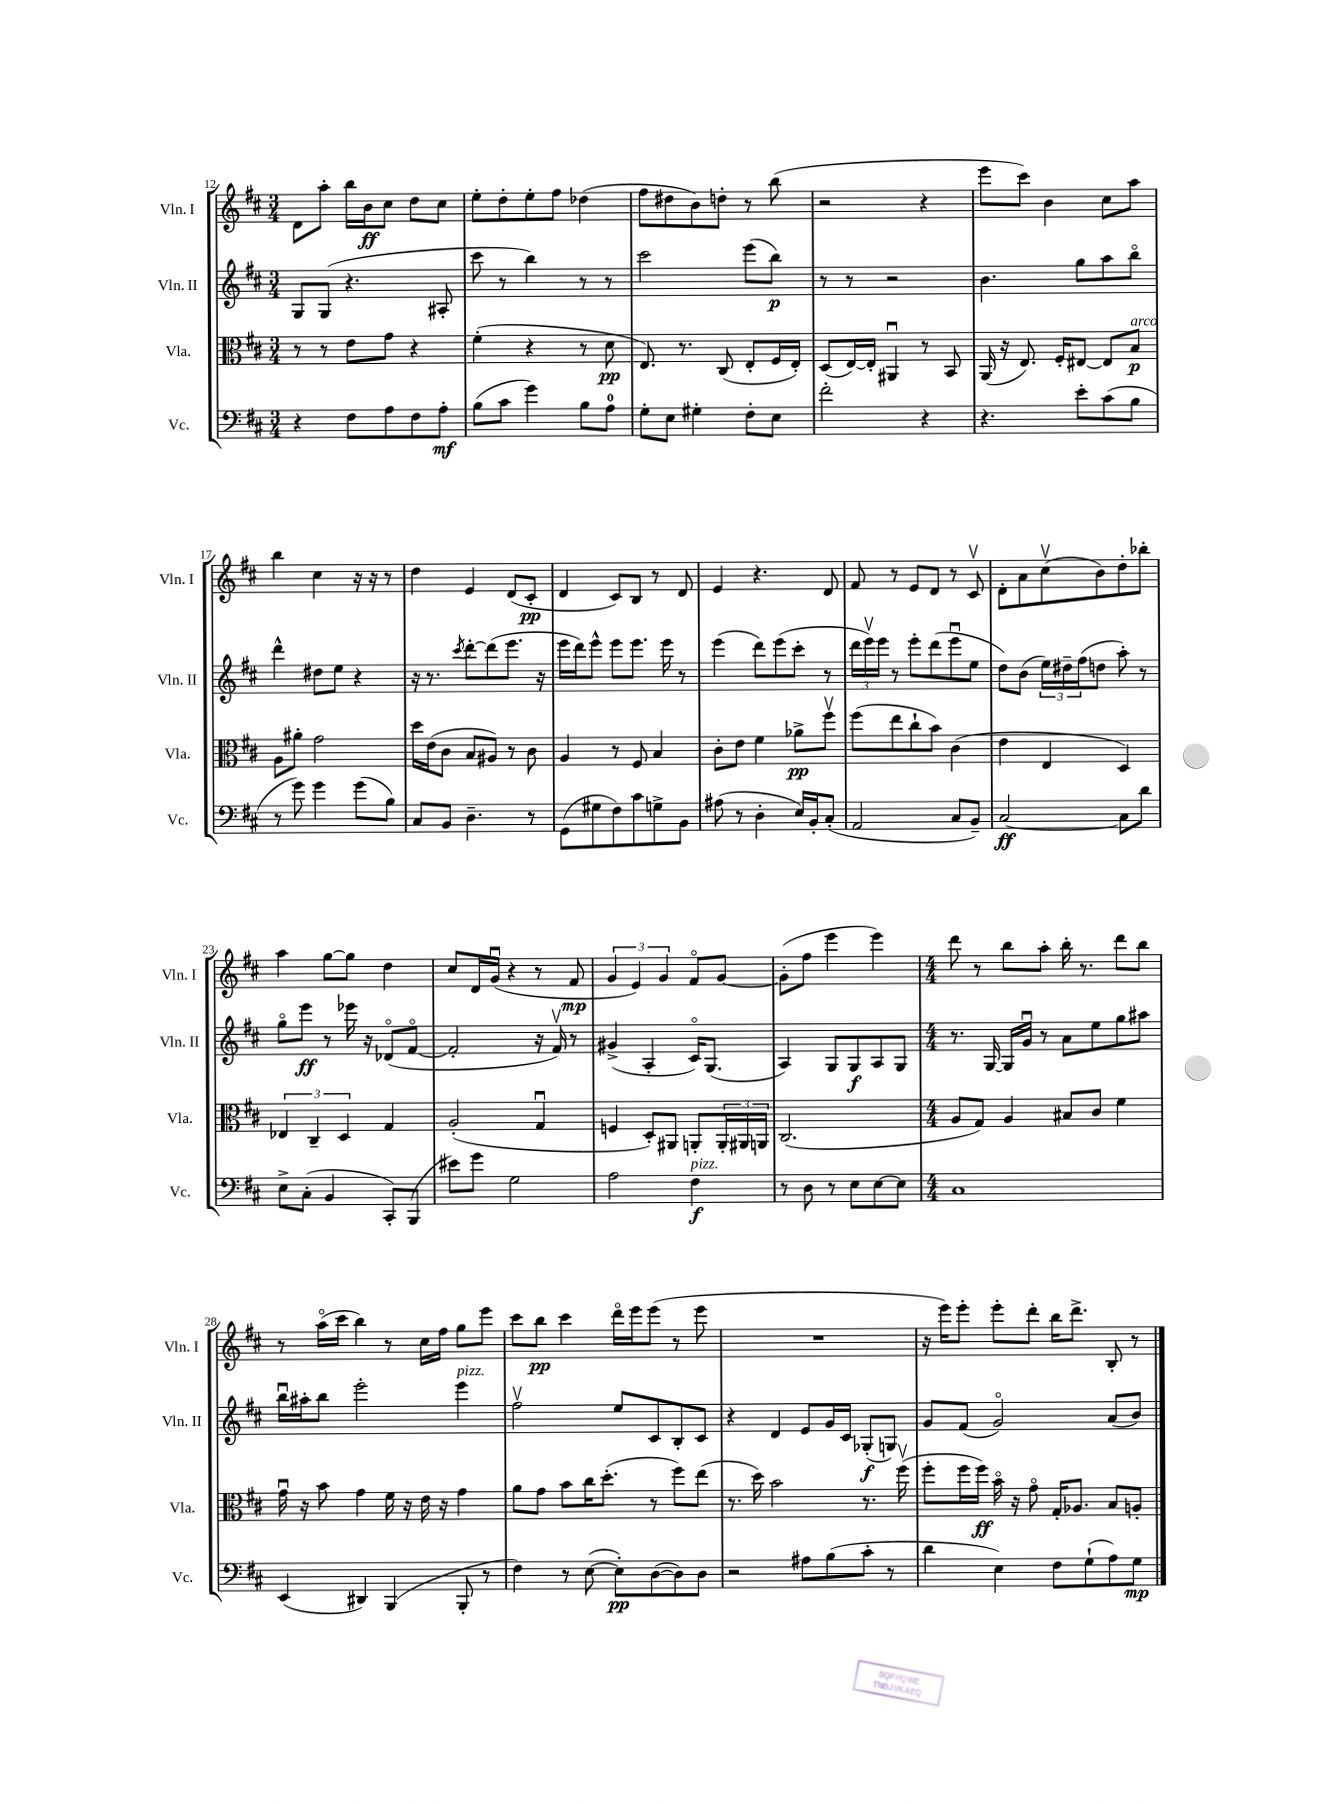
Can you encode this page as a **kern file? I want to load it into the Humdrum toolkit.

**kern	**kern	**kern	**kern
*staff4	*staff3	*staff2	*staff1
*clefF4	*clefC3	*clefG2	*clefG2
*k[f#c#]	*k[f#c#]	*k[f#c#]	*k[f#c#]
*M3/4	*M3/4	*M3/4	*M3/4
4r	8r	8G	8d
.	8r	(8G	8aa'
8F#	8e	4.r	16bb
.	.	.	16b
8A	8g	.	8cc#
8F#	4r	.	8dd
8A'	.	8A#'	8cc#
=	=	=	=
(8B	(4f#'	8ccc#	8ee'
8c#	.	8r	8dd'
4g)	4r	4bb)	8ee'
.	.	.	8ff#
8B	8r	8r	(4dd-
8A	8d	8r	.
=	=	=	=
8G'	8.E)	2ccc#	8ff#
8E	.	.	8dd#
.	8.r	.	.
4G#'	.	.	8b)
.	(8C#	.	8dd'
8F#'	8E'	(8eee	8r
8E	16F#	8bb)	(8bb
.	16E')	.	.
=	=	=	=
2f#'	(8D	8r	2r
.	[16E)	8r	.
.	16E']	.	.
.	4AA#u	2r	.
4r	8r	.	4r
.	8BB	.	.
=	=	=	=
4.r	(16AA	4.b	8eee
.	16r	.	.
.	8.E)	.	8ccc#)
.	.	.	4b
.	16F#'	.	.
8e'	[8E#	8gg	.
(8c#	8E#]	8aa	8cc#
8B	8B	8bbo	8aa
=	=	=	=
8r	8A	4ddd^^	4bb
8g)	8a#'	.	.
4g	2g	8dd#	4cc#
.	.	8ee	.
(8g	.	4r	16r
.	.	.	16r
8B)	.	.	8r
=	=	=	=
8C#	16dd	16r	4dd
.	(16e	8.r	.
8BB	8c#	.	.
.	.	8qccc#	.
4.D~	8B	[8ddd'	4e
.	8A#)	(8ddd]	.
.	8r	8.eee	(8d
8r	8c#	.	8c#'
.	.	16r	.
=	=	=	=
(8GG	4A	16eee	4d
.	.	16ddd)	.
8G#	.	8eee^^	.
8F#)	8r	8eee	8c#)
8c#	8F#	8.eee	8B
8G^	4B	.	8r
.	.	16eee	.
8BB	.	8r	8d
=	=	=	=
(8A#	8c#'	(4eee	4e
8r	8e	.	.
4D'	4f#	8ddd)	4.r
.	.	(8eee	.
16E)	8a-^	8ccc#'	.
16BB'	.	.	.
(8C#'	8ff#v	8r	8d
=	=	=	=
2AA	(8ff#	24ddd	8f#
.	.	24eeev)	.
.	.	24eee	.
.	8ee	8r	8r
.	8cc#`	8eee'	8e
.	8b)	(8ddd	8d
8C#	(4c#	8eeeu	8r
8BB~)	.	8ee	8c#v
=	=	=	=
[2C#	4e	8dd)	8d'
.	.	(8b	8a
.	4E	24ee)	(8cc#v
.	.	24dd#~	.
.	.	(24ff#	.
.	.	8dd	8b)
8C#]	4D)	8aa')	8dd'
8d	.	8r	8bb-'
=	=	=	=
8E^	6E-	8ggo	4aa
(8C#'	.	8eee	.
.	6C#~	.	.
4BB	.	8r	[8gg
.	6D	.	.
.	.	16eee-	8gg]
.	.	16r	.
8CC#')	4G	(8d-o	4dd
(8BBB	.	[8f#o	.
=	=	=	=
8e#)	(2A'	2f#']	8cc#
8g	.	.	16d
.	.	.	(16gu
2G	.	.	4r
.	4Gu	16r	8r
.	.	16f#v)	.
.	.	8r	8f#
=	=	=	=
2A	4F	(4g#^	6g
.	.	.	6e)
.	8D')	4A'	.
.	.	.	6g
.	8AA#	.	.
4F#	8AA'	16c#o)	8f#o
.	.	(8.G	.
.	24AA'	.	[8g
.	24AA#	.	.
.	24AA	.	.
=	=	=	=
8r	(2.C#	4A)	(8g']
8D	.	.	8ff#
8r	.	8G	4eee
8E	.	8G	.
[8E	.	8A	4eee)
8E]	.	8G	.
=	=	=	=
*M4/4	*M4/4	*M4/4	*M4/4
1C#	8A	8.r	8ddd
.	8G)	.	8r
.	.	[16G	.
.	4A	16G]	8bb
.	.	16gu	.
.	.	8r	8aa'
.	8B#	8a	16bb'
.	.	.	8.r
.	8c#	8ee	.
.	4f#	8gg	8ddd
.	.	8aa#	8bb
=	=	=	=
(4EE	16gu	16bbu	8r
.	16r	16aa#'	.
.	8b	8bb	(16aao
.	.	.	16ccc#
4DD#)	4g	2eee'	4bb)
(4BBB	16f#	.	8r
.	16r	.	.
.	16e	.	16cc#
.	16r	.	16ff#
8BBB'	4g	4eee	8gg
8r	.	.	8eee
=	=	=	=
4F#)	8a	2ff#v	8ccc#
.	8g	.	8bb
8r	8b	.	4ccc#
([8E	16cc#	.	.
.	(8.dd'	.	.
8E'])	.	8ee	16dddo
.	.	.	16eee
([8D	8r	8c#	(8eee
8D])	8ff#)	8B'	8r
8D	(8ee	8c#	8eee
=	=	=	=
2r	8.r	4r	1r
.	16dd)	.	.
.	2b	4d	.
8A#	.	8e	.
(8B	.	16g	.
.	.	16c#	.
8c#'	8.r	(8G-'	.
8r	.	8G)	.
.	(16ff#v	.	.
=	=	=	=
4d	8ff#'	8g	16r
.	.	.	16eee)
.	16ff#	(8f#	8eee'
.	16ff#)	.	.
4E)	16bo	2go)	8eee'
.	16r	.	.
.	8go	.	8ddd'
8F#	16G'	.	16bb
.	8.A-	.	8.ddd^
(8G`	.	.	.
8A)	8B	(8a	8B'
8G	8A'	8b)	8r
==	==	==	==
*-	*-	*-	*-
